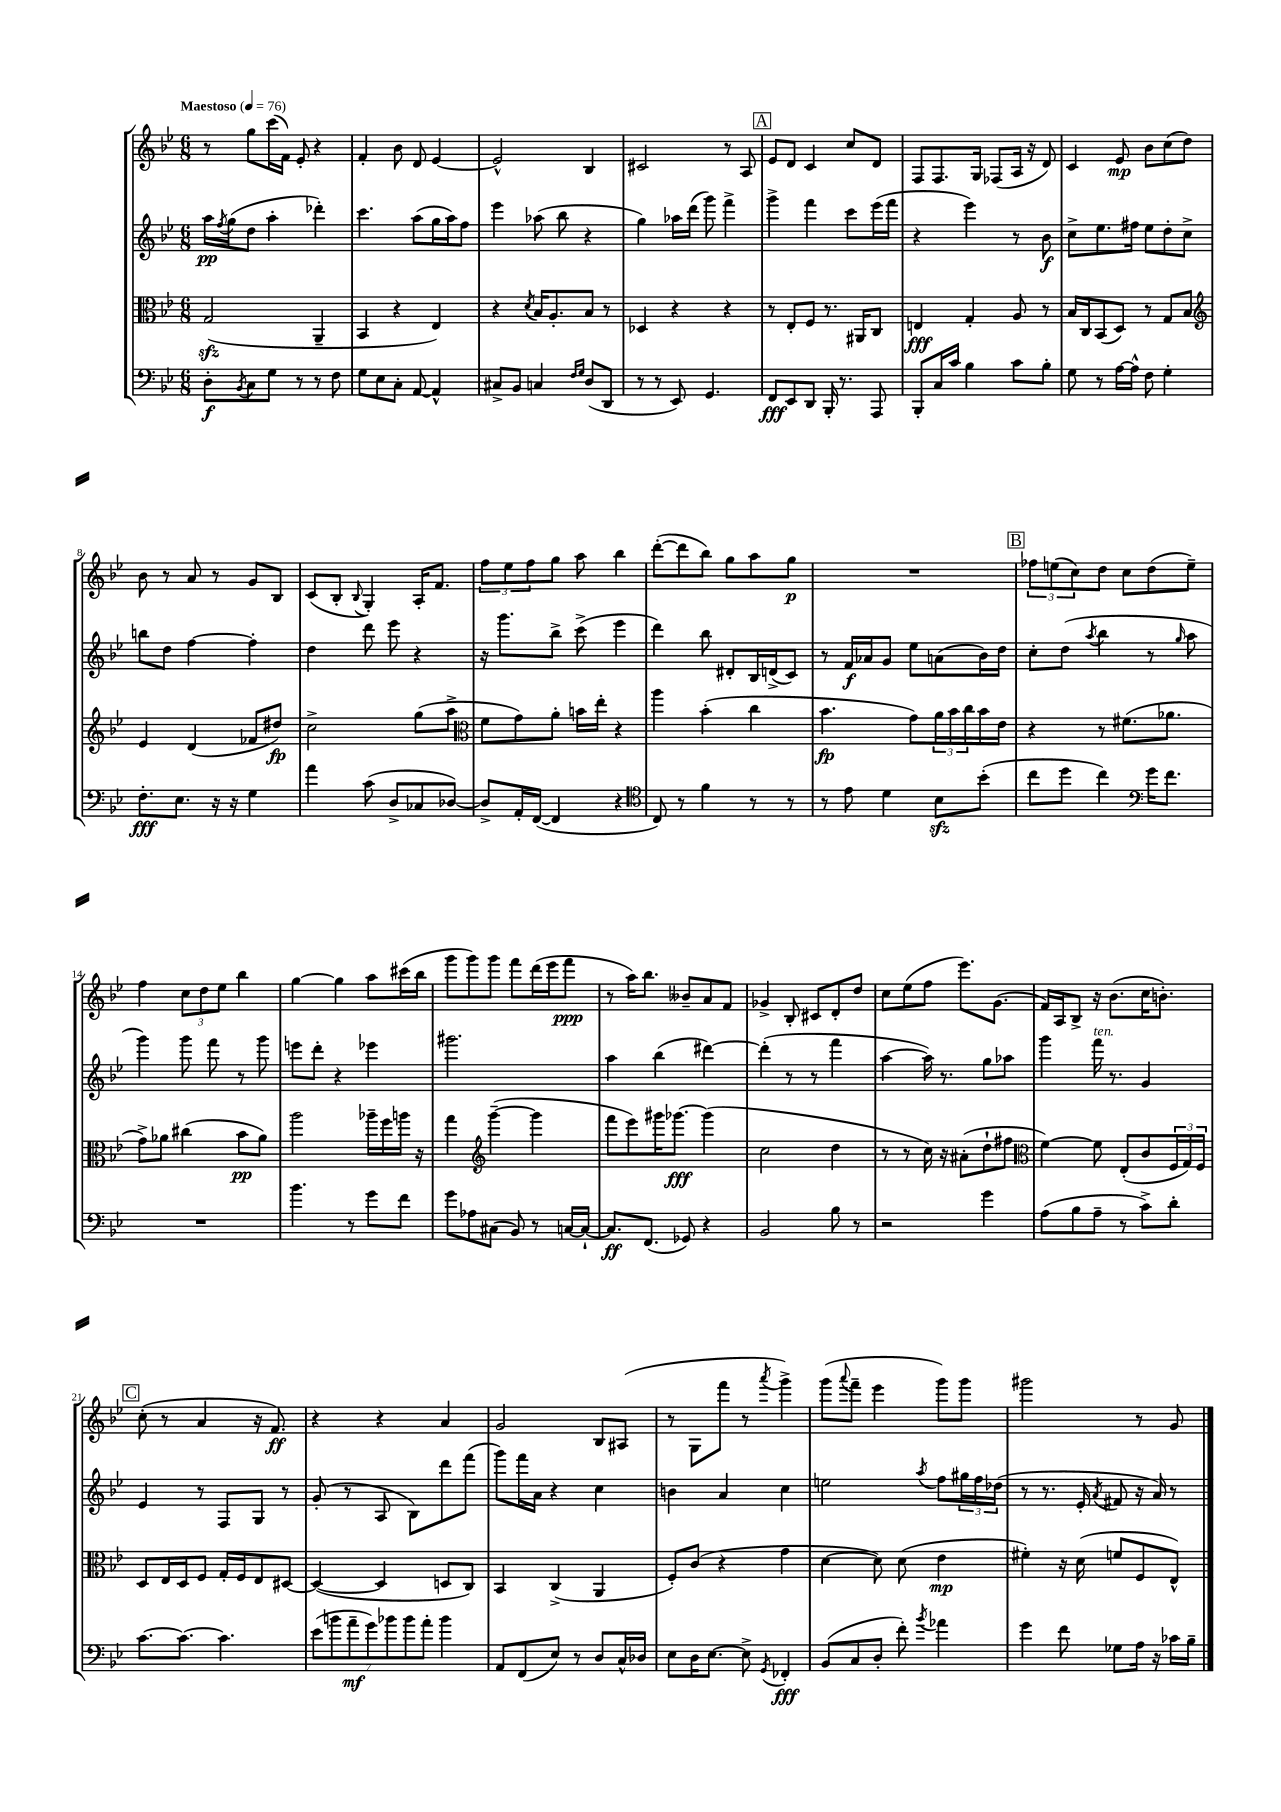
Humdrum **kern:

**kern	**dynam	**kern	**dynam	**kern	**dynam	**kern	**dynam
*part4	*part4	*part3	*part3	*part2	*part2	*part1	*part1
*staff4	*staff4	*staff3	*staff3	*staff2	*staff2	*staff1	*staff1
*clefF4	*	*clefC3	*	*clefG2	*	*clefG2	*
*k[b-e-]	*	*k[b-e-]	*	*k[b-e-]	*	*k[b-e-]	*
*M6/8	*	*M6/8	*	*M6/8	*	*M6/8	*
*MM76	*	*MM76	*	*MM76	*	*MM76	*
=1	=1	=1	=1	=1	=1	=1	=1
!	!	!	!	!	!	!LO:TX:a:B:t=Maestoso	!
8D'\L	f	(2Gzz/	.	16aa\LL	pp	8r	.
.	.	.	.	8qff/	.	.	.
.	.	.	.	(16gg\J	.	.	.
8qBB-/	.	.	.	.	.	.	.
8C\	.	.	.	8dd\J	.	8gg\L	.
8G\J	.	.	.	4aa'\	.	(16ccc\L	.
.	.	.	.	.	.	16f\JJ)	.
8r	.	.	.	.	.	8e-'/	.
8r	.	4AA~/	.	4ddd-X'\)	.	4r	.
8F\	.	.	.	.	.	.	.
=2	=2	=2	=2	=2	=2	=2	=2
8G\L	.	4BB-/	.	4.ccc\	.	4f'/	.
8E-\	.	.	.	.	.	.	.
8C'\J	.	4r	.	.	.	8b-\	.
[8AA/	.	.	.	(8aa\L	.	8d/	.
4AA^^/]	.	4E-/)	.	16gg\L	.	[4e-/	.
.	.	.	.	16aa\J)	.	.	.
.	.	.	.	8ff\J	.	.	.
=3	=3	=3	=3	=3	=3	=3	=3
8C#X^/L	.	4r	.	4eee-\	.	2e-^^/]	.
8BB-/J	.	.	.	.	.	.	.
.	.	8qd/	.	.	.	.	.
4Cn/	.	16B-/KL	.	(8aa-X\	.	.	.
.	.	8.A'/	.	.	.	.	.
.	.	.	.	8bb-\	.	.	.
16qqF/LL	.	.	.	.	.	.	.
16qqG/JJ	.	.	.	.	.	.	.
(8D/L	.	8B-/J	.	4r	.	4B-/	.
8DD/J	.	8r	.	.	.	.	.
=4	=4	=4	=4	=4	=4	=4	=4
8r	.	4D-X/	.	4gg\)	.	2c#X/	.
8r	.	.	.	.	.	.	.
8EE-/)	.	4r	.	16aa-X\LL	.	.	.
.	.	.	.	(16ddd\JJ	.	.	.
4.GG/	.	.	.	8ggg\)	.	.	.
.	.	4r	.	4fff^\	.	8r	.
.	.	.	.	.	.	8A/	.
!!LO:REH:place=s1:t=A
=5	=5	=5	=5	=5	=5	=5	=5
8FF/L	fff	8r	.	4ggg^\	.	8e-/L	.
8EE-/	.	8E-'/L	.	.	.	8d/J	.
8DD/J	.	8F/J	.	4fff\	.	4c/	.
16BBB-'/	.	8.r	.	.	.	.	.
8.r	.	.	.	.	.	.	.
.	.	.	.	8ccc\L	.	8cc/L	.
.	.	16AA#X/KL	.	.	.	.	.
8AAA/	.	8C/J	.	(16eee-\L	.	8d/J	.
.	.	.	.	16fff\JJ	.	.	.
=6	=6	=6	=6	=6	=6	=6	=6
8BBB-'/L	.	4En/	fff	4r	.	8F/L	.
16C/L	.	.	.	.	.	8.F/	.
16c/JJ	.	.	.	.	.	.	.
4B-\	.	4G'/	.	4eee-\)	.	.	.
.	.	.	.	.	.	16G/Jk	.
.	.	.	.	.	.	(8F-X/L	.
8c\L	.	8A/	.	8r	.	16A/Jk	.
.	.	.	.	.	.	16r	.
8B-'\J	.	8r	.	8b-\	f	8d/)	.
=7	=7	=7	=7	=7	=7	=7	=7
8G\	.	16B-/LL	.	8cc^\L	.	4c/	.
.	.	16C/J	.	.	.	.	.
8r	.	(8BB-/	.	8.ee-\	.	.	.
[16A\LL	.	8D/J)	.	.	.	8e-/	mp
16A^^\JJ]	.	.	.	16ff#X\Jk	.	.	.
8F\	.	8r	.	8ee-\L	.	8b-\L	.
4G'\	.	8G/L	.	8dd'\	.	(8cc\	.
.	.	8B-/J	.	8cc^\J	.	8dd\J)	.
!!LO:LB:g=z
=8	=8	=8	=8	=8	=8	=8	=8
*	*	*clefG2	*	*	*	*	*
8.F'\L	fff	4e-/	.	8bbn\L	.	8b-\	.
.	.	.	.	8dd\J	.	8r	.
8.E-\J	.	.	.	.	.	.	.
.	.	(4d/	.	[4ff\	.	8a/	.
16r	.	.	.	.	.	8r	.
16r	.	.	.	.	.	.	.
4G\	.	8f-X/L	.	4ff'\]	.	8g/L	.
.	.	8dd#X/J)	fp	.	.	8B-/J	.
=9	=9	=9	=9	=9	=9	=9	=9
4a\	.	2cc^\	.	4dd\	.	(8c/L	.
.	.	.	.	.	.	8B-'/J	.
.	.	.	.	.	.	8qqB-/	.
(8c\	.	.	.	8ddd\	.	4G'/)	.
8D^/L	.	.	.	8eee-\	.	.	.
8C-X/	.	(8gg\L	.	4r	.	16A'/KL	.
.	.	.	.	.	.	8.f/J	.
[8D-X/J)	.	8aa^\J	.	.	.	.	.
=10	=10	=10	=10	=10	=10	=10	=10
*	*	*clefC3	*	*	*	*	*
8D-^/L]	.	8f\L	.	16r	.	12ff\L	.
.	.	.	.	8.ggg\L	.	.	.
.	.	.	.	.	.	12ee-\	.
16AA'/L	.	8g\)	.	.	.	.	.
.	.	.	.	.	.	12ff\	.
([16FF/JJ	.	.	.	.	.	.	.
4FF/]	.	8a'\J	.	8bb-^\J	.	8gg\J	.
.	.	16bn\LL	.	(8ccc^\	.	8aa\	.
.	.	16ee-'\JJ	.	.	.	.	.
4r	.	4r	.	4eee-\	.	4bb-\	.
=11	=11	=11	=11	=11	=11	=11	=11
*clefC4	*	*	*	*	*	*	*
8C/)	.	4aa\	.	4ddd\)	.	([8ddd'\L	.
8r	.	.	.	.	.	8ddd\]	.
4f\	.	(4b-'\	.	8bb-\	.	8bb-\J)	.
.	.	.	.	8d#X'/L	.	8gg\L	.
8r	.	4cc\	.	16B-/L	.	8aa\	.
.	.	.	.	(16dn^/J	.	.	.
8r	.	.	.	8c/J)	.	8gg\J	p
=12	=12	=12	=12	=12	=12	=12	=12
8r	.	4.b-\	fp	8r	.	2.r	.
8e-\	.	.	.	16f/LL	f	.	.
.	.	.	.	16a-X/J	.	.	.
4d\	.	.	.	8g/J	.	.	.
.	.	8g\L)	.	8ee-\L	.	.	.
8B-zz\L	.	24a\L	.	(8an\	.	.	.
.	.	24b-\	.	.	.	.	.
.	.	24cc\	.	.	.	.	.
(8b-'\J	.	16b-\	.	16b-\L)	.	.	.
.	.	16e-\JJ	.	16dd\JJ	.	.	.
!!LO:REH:place=s1:t=B
=13	=13	=13	=13	=13	=13	=13	=13
8cc\L	.	4r	.	8cc'\L	.	12ff-X\L	.
.	.	.	.	.	.	(12een\	.
8dd\J	.	.	.	(8dd\J	.	.	.
.	.	.	.	.	.	12cc\)	.
.	.	.	.	8qaa/	.	.	.
4cc\)	.	8r	.	4bb-\	.	8dd\J	.
.	.	(8.f#X\L	.	.	.	8cc\L	.
*clefF4	*	*	*	*	*	*	*
16g\KL	.	.	.	8r	.	(8dd\	.
8.f\J	.	8.a-X\J	.	.	.	.	.
.	.	.	.	16qqgg/	.	.	.
.	.	.	.	8aa\	.	8ee~\J)	.
!!LO:LB:g=z
=14	=14	=14	=14	=14	=14	=14	=14
2.r	.	8g^\L)	.	4ggg\)	.	4ff\	.
.	.	8a-X\J	.	.	.	.	.
.	.	(4cc#X\	.	8ggg\	.	12cc\L	.
.	.	.	.	.	.	12dd\	.
.	.	.	.	8fff\	.	.	.
.	.	.	.	.	.	12ee-\J	.
.	.	8b-\L	pp	8r	.	4bb-\	.
.	.	8a-\J)	.	8ggg\	.	.	.
=15	=15	=15	=15	=15	=15	=15	=15
4.b-\	.	2aa\	.	8eeen\L	.	[4gg\	.
.	.	.	.	8ddd'\J	.	.	.
.	.	.	.	4r	.	4gg\]	.
8r	.	.	.	.	.	.	.
8g\L	.	16aa-X~\LL	.	4eee-X\	.	8aa\L	.
.	.	16ff\	.	.	.	.	.
8f\J	.	16aan\JJ	.	.	.	(16ccc#X\L	.
.	.	16r	.	.	.	16bb-\JJ	.
=16	=16	=16	=16	=16	=16	=16	=16
8g\L	.	4gg\	.	2.ggg#X\	.	8ggg\L	.
8A-X\	.	.	.	.	.	8ggg\)	.
*	*	*clefG2	*	*	*	*	*
(8C#X\J	.	([4ggg~\	.	.	.	8ggg\J	.
8BB-/)	.	.	.	.	.	8fff\L	.
8r	.	4ggg\]	.	.	.	(16ddd\L	.
.	.	.	.	.	.	16eee-\J	.
[16Cn/LL	.	.	.	.	.	8fff\J	ppp
16C`/JJ_	.	.	.	.	.	.	.
=17	=17	=17	=17	=17	=17	=17	=17
8.C/L]	ff	8fff\L	.	4aa\	.	8r	.
.	.	8eee-\)	.	.	.	16aa\KL)	.
(8.FF/J	.	.	.	.	.	8.bb-\J	.
.	.	16ggg#X\K	.	(4bb-\	.	.	.
.	.	[8.ggg-X\J	fff	.	.	.	.
8GG-X/)	.	.	.	.	.	8b--X~/L	.
4r	.	(4ggg-\]	.	[4ddd#X\)	.	8a/	.
.	.	.	.	.	.	8f/J	.
=18	=18	=18	=18	=18	=18	=18	=18
2BB-/	.	2cc\	.	(4ddd#'\]	.	4g-X^/	.
.	.	.	.	8r	.	8B-'/	.
.	.	.	.	8r	.	8c#X/L	.
8B-\	.	4dd\	.	4fff\	.	8d'/	.
8r	.	.	.	.	.	8dd/J	.
=19	=19	=19	=19	=19	=19	=19	=19
2r	.	8r	.	[4aa\	.	8cc\L	.
.	.	8r	.	.	.	(8ee-\	.
.	.	16cc\)	.	16aa\])	.	8ff\J	.
.	.	16r	.	8.r	.	.	.
.	.	(8a#X'\L	.	.	.	8.eee-\L)	.
4g\	.	8dd`\	.	8gg\L	.	.	.
.	.	.	.	.	.	(8.g\J	.
.	.	8ff#X\J	.	8aa-X\J	.	.	.
=20	=20	=20	=20	=20	=20	=20	=20
*	*	*clefC3	*	*	*	*	*
(8A\L	.	[4f\)	.	4ggg\	.	16f/LL)	.
.	.	.	.	.	.	16A/J	.
8B-\	.	.	.	.	.	8B-^/J	.
!	!	!	!	!LO:TX:a:i:t=ten.	!	!	!
8A~\J	.	8f\]	.	16fff\	.	16r	.
.	.	.	.	8.r	.	(8.b-\L	.
8r	.	(8E-'/L	.	.	.	.	.
8c^\L)	.	8c/	.	4g/	.	16cc\K	.
.	.	.	.	.	.	8.bn'\J)	.
8d'\J	.	24F/L	.	.	.	.	.
.	.	24G/)	.	.	.	.	.
.	.	24F/JJ	.	.	.	.	.
!!LO:LB:g=z
!!LO:REH:place=s1:t=C
=21	=21	=21	=21	=21	=21	=21	=21
[8.c\L	.	8D/L	.	4e-/	.	(8cc'\	.
.	.	16E-/L	.	.	.	8r	.
8.c\J_	.	16D/J	.	.	.	.	.
.	.	8F/J	.	8r	.	4a/	.
4.c\]	.	16G'/LL	.	8F/L	.	.	.
.	.	16F/J	.	.	.	.	.
.	.	8E-/	.	8G/J	.	16r	.
.	.	.	.	.	.	8.f/)	ff
.	.	[8D#X/J	.	8r	.	.	.
=22	=22	=22	=22	=22	=22	=22	=22
(14e-\L	.	(4D#/_	.	(8g'/	.	4r	.
14bn\	.	.	.	.	.	.	.
.	.	.	.	8r	.	.	.
14a~\	mf	.	.	.	.	.	.
14g\)	.	.	.	.	.	.	.
.	.	4D#/]	.	8A/	.	4r	.
14b-X\	.	.	.	.	.	.	.
14b-\	.	.	.	.	.	.	.
.	.	.	.	8B-\L)	.	.	.
14a'\J	.	.	.	.	.	.	.
4b-\	.	8Dn/L	.	8ddd\	.	4a/	.
.	.	8C/J)	.	(8fff\J	.	.	.
=23	=23	=23	=23	=23	=23	=23	=23
8AA/L	.	4BB-/	.	8ggg\L)	.	2g/	.
(8FF/	.	.	.	16fff\L	.	.	.
.	.	.	.	16a\JJ	.	.	.
8E-/J)	.	(4C^/	.	4r	.	.	.
8r	.	.	.	.	.	.	.
8D/L	.	4AA/	.	4cc\	.	8B-/L	.
16C^^/L	.	.	.	.	.	(8A#X/J	.
16D-X/JJ	.	.	.	.	.	.	.
=24	=24	=24	=24	=24	=24	=24	=24
8E-\L	.	8F'/L)	.	4bn\	.	8r	.
16D\K	.	(8c/J	.	.	.	8G\L	.
[8.E-\J	.	.	.	.	.	.	.
.	.	4r	.	4a/	.	8fff\J	.
8E-^\]	.	.	.	.	.	8r	.
8qGG/	.	.	.	.	.	8qaaa/	.
4FF-X'/	fff	4g\	.	4cc\	.	4ggg^\)	.
=25	=25	=25	=25	=25	=25	=25	=25
(8BB-/L	.	[4d\	.	2een\	.	(8ggg\L	.
.	.	.	.	.	.	8qqaaa/	.
8C/	.	.	.	.	.	8fff~\J	.
8D'/J	.	8d\])	.	.	.	4eee-\	.
8f'\)	.	(8d\	.	.	.	.	.
8qb-/	.	.	.	8qaa/	.	.	.
4a-X\	.	4e-\	mp	8ff\L	.	8ggg\L)	.
.	.	.	.	24gg#X\L	.	8ggg\J	.
.	.	.	.	24ff\	.	.	.
.	.	.	.	(24dd-X\JJ	.	.	.
=26	=26	=26	=26	=26	=26	=26	=26
4g\	.	4f#X'\)	.	8r	.	2ggg#X\	.
.	.	.	.	8.r	.	.	.
8f\	.	16r	.	.	.	.	.
.	.	(16d\	.	16e-'/	.	.	.
.	.	.	.	8qa/	.	.	.
8G-X\L	.	8fn/L	.	8f#X/	.	.	.
16A\Jk	.	8F/	.	16r	.	8r	.
16r	.	.	.	16a/)	.	.	.
16c-X\LL	.	8E-^^/J)	.	8r	.	8g/	.
16B-~\JJ	.	.	.	.	.	.	.
==	==	==	==	==	==	==	==
*-	*-	*-	*-	*-	*-	*-	*-
